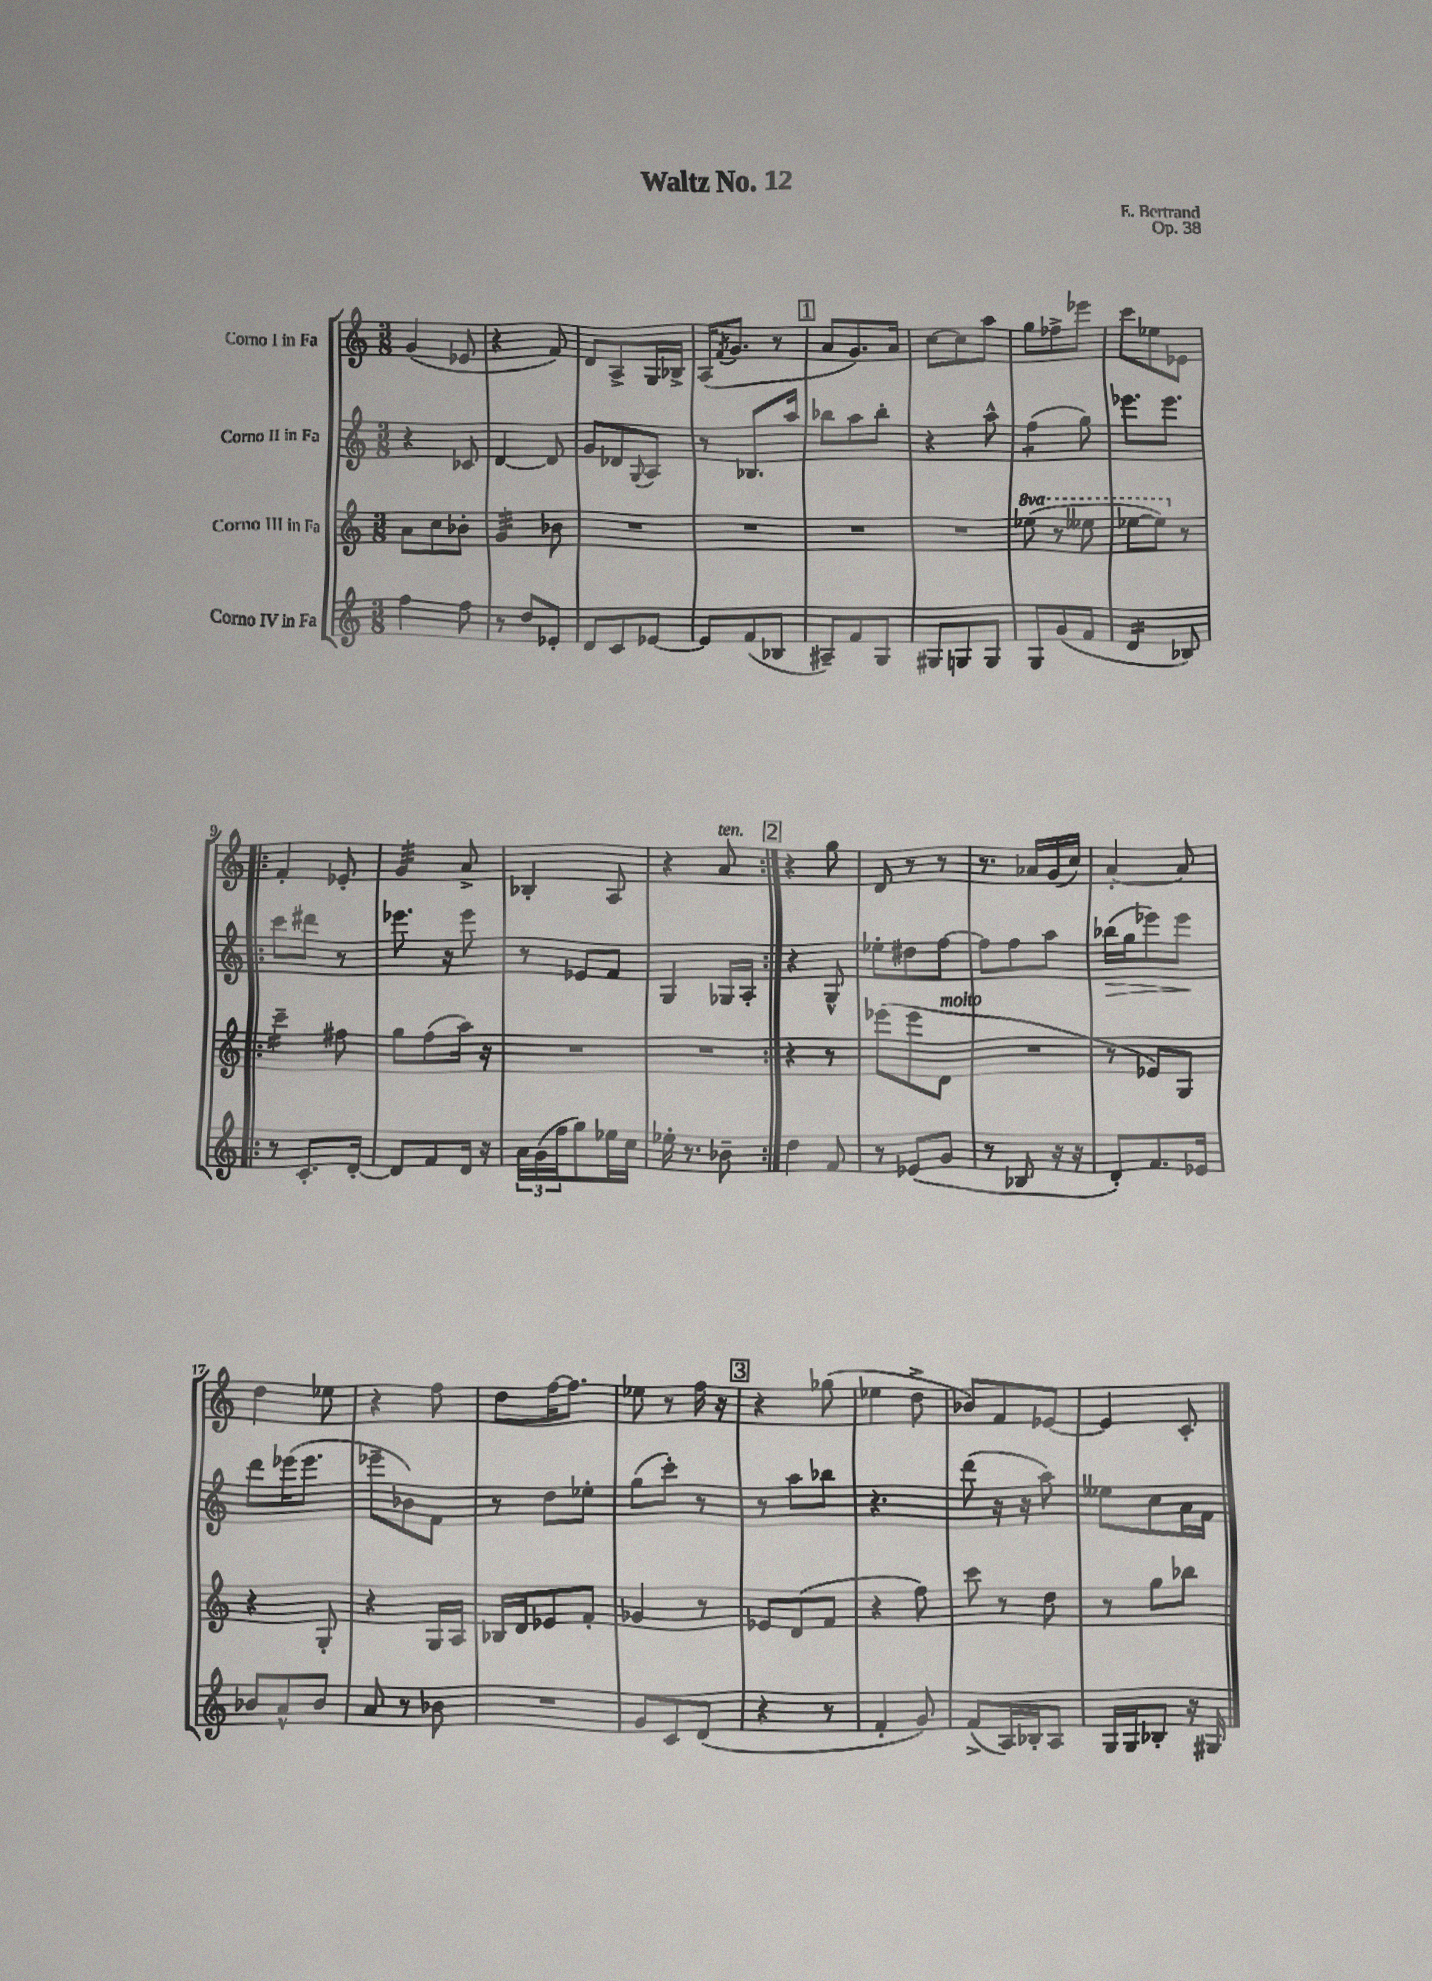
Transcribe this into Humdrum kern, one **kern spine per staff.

**kern	**kern	**kern	**kern
*staff4	*staff3	*staff2	*staff1
*clefG2	*clefG2	*clefG2	*clefG2
*k[]	*k[]	*k[]	*k[]
*M3/8	*M3/8	*M3/8	*M3/8
4ff	8a	4r	(4g
.	8cc	.	.
8ff	8b-'	8c-	8e-
=	=	=	=
8r	4g	[4d	4r
8dd	.	.	.
8e-'	8b-	8d]	8f)
=	=	=	=
8d	4.r	8g	8d
8c	.	8d-	8A^
.	.	8qqG	.
[8e-	.	8A	16G
.	.	.	16B-^
=	=	=	=
8e-]	4.r	8r	(16A
.	.	.	8qf
.	.	.	8.g
(8f	.	8.B-	.
8B-	.	.	8r
.	.	16aa	.
=	=	=	=
8A#~)	4.r	8bb-	8a
8f	.	8aa	8.g)
8G	.	8bb-'	.
.	.	.	16a
=	=	=	=
8G#	4.r	4r	[8cc
8G	.	.	8cc]
8G	.	8aa^^	8aa
=	=	=	=
8G	(8eee-	(4ff	8gg
(8g	8r	.	8ff-^
8f	8eee--	8gg)	8eee-
=	=	=	=
4d	[8eee-	8.eee-	8ccc
.	8eee-])	.	8ee-
.	.	8.eee-	.
8B-)	8r	.	8e-
=!|:	=!|:	=!|:	=!|:
8r	4ccc~	8ccc	4f'
8.c'	.	8ddd#	.
.	8ff#	8r	8e-'
[16d'	.	.	.
=	=	=	=
8d]	8gg	8.eee-	4g
8f	(8ff	.	.
.	.	16r	.
16d	16aa)	8eee-	8a^
16r	16r	.	.
=	=	=	=
24a	4.r	8r	4B-'
(24g	.	.	.
24ff	.	.	.
8gg)	.	8e-	.
16ee-	.	8f	8A
16cc	.	.	.
=	=	=	=
16ee-'	4.r	4G	4r
8.r	.	.	.
8b-~	.	16G-	8a
.	.	16A'	.
=:|!	=:|!	=:|!	=:|!
4dd	4r	4r	4r
8f	8r	8G^^	8gg
=	=	=	=
8r	(8eee-	8ee-'	8d
(8e-	8eee-	8dd#	8r
8g	8d	[8ff	8r
=	=	=	=
8r	4.r	8ff]	8.r
8B-	.	8ff	.
.	.	.	16a-
16r	.	8aa	(16g
16r	.	.	16cc)
=	=	=	=
8d')	8r	(16bb-	[4a'
.	.	16gg	.
8.f	8e-)	8eee-)	.
.	8G	8eee-	8a]
16e-	.	.	.
=	=	=	=
8b-	4r	8ddd	4dd
8a^^	.	(16eee-	.
.	.	8.eee-	.
8b-	8G'	.	8ee-
=	=	=	=
8a	4r	8eee-~	4r
8r	.	8b-)	.
8b-	16G	8f	8ff
.	16A	.	.
=	=	=	=
4.r	16B-	8r	8dd
.	16d	.	.
.	8e-	8dd	[16ff
.	.	.	8.ff]
.	8f'	8ee-'	.
=	=	=	=
8g	4g-	(8gg	8ee-
8c	.	8ccc')	8r
(8d	8r	8r	16ff
.	.	.	16r
=	=	=	=
4r	8e-	8r	4r
.	(8d	8aa	.
8r	8f	8bb-	(8gg-
=	=	=	=
4f'	4r	4.r	4ee-
8g)	8ff)	.	8dd^
=	=	=	=
(8f^	8ccc	(8ddd	8b-)
16A)	8r	16r	8f
16B-'	.	16r	.
8A	8dd	8aa)	[8e-
=	=	=	=
16G	8r	8ee--	4e-]
16G	.	.	.
8B-'	8gg	8cc	.
16r	8bb-	16a	8c'
16G#	.	16f	.
==	==	==	==
*-	*-	*-	*-
